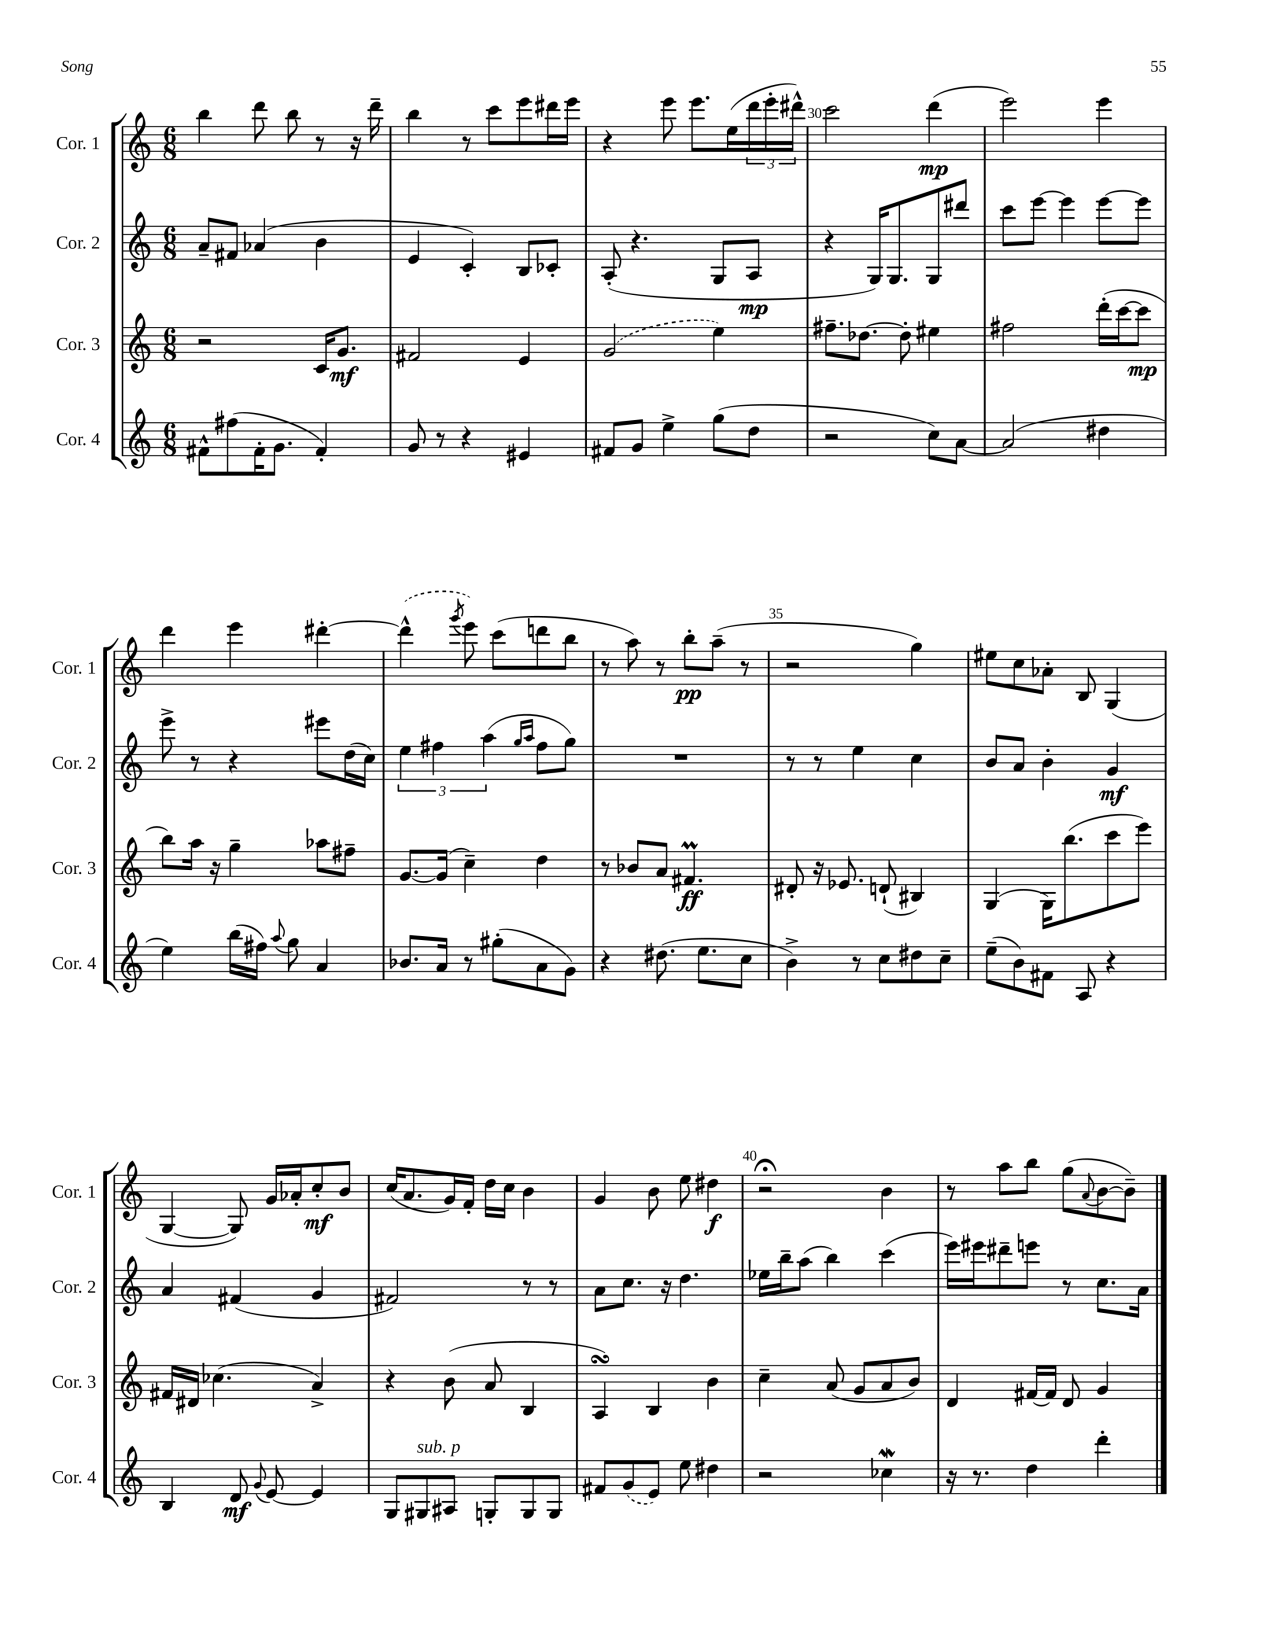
<<
\new StaffGroup <<
\new Staff = "s0" \with { instrumentName = "Cor. 1" shortInstrumentName = "Cor. 1" } {
    \clef treble \key c \major \numericTimeSignature \time 6/8
    b''4 d'''8 b''8 r8 r16 d'''16-- |
    b''4 r8 c'''8 e'''8 dis'''16 e'''16 |
    r4 e'''8 e'''8. e''16( \tuplet 3/2 { d'''16 e'''16-. dis'''16-^) } |
    c'''2 d'''4\mp( |
    e'''2) e'''4 |
    d'''4 e'''4 dis'''4~-. |
    \once \slurDashed dis'''4-^( \acciaccatura { g'''8 } e'''8) c'''8( d'''8 b''8 |
    r8 a''8) r8 b''8-.\pp a''8--( r8 |
    r2 g''4) |
    eis''8 c''8 aes'8-. b8 g4( |
    g4~ g8) g'16 aes'16-. c''8-.\mf b'8 |
    c''16( a'8. g'16) f'16-. d''16 c''16 b'4 |
    g'4 b'8 e''8 dis''4\f |
    r2\fermata b'4 |
    r8 a''8 b''8 g''8( \appoggiatura { a'8 } b'8~ b'8--) \bar "|." |
}
\new Staff = "s1" \with { instrumentName = "Cor. 2" shortInstrumentName = "Cor. 2" } {
    \clef treble \key c \major \numericTimeSignature \time 6/8
    a'8-- fis'8 aes'4( b'4 |
    e'4 c'4-.) b8 ces'8-. |
    a8-.( r4. g8 a8\mp |
    r4 g16) g8. g8 dis'''8 |
    c'''8 e'''8~ e'''4 e'''8~ e'''8 |
    e'''8-> r8 r4 eis'''8 d''16( c''16) |
    \tuplet 3/2 { e''4 fis''4 a''4( } \grace { g''16 a''16 } fis''8 g''8) |
    R2. |
    r8 r8 e''4 c''4 |
    b'8 a'8 b'4-. g'4\mf |
    a'4 fis'4( g'4 |
    fis'2) r8 r8 |
    a'8 c''8. r16 d''4. |
    ees''16 b''16-- a''8( b''4) c'''4( |
    e'''16) eis'''16 dis'''8-- e'''8 r8 c''8. a'16 \bar "|." |
}
\new Staff = "s2" \with { instrumentName = "Cor. 3" shortInstrumentName = "Cor. 3" } {
    \clef treble \key c \major \numericTimeSignature \time 6/8
    r2 c'16 g'8.\mf |
    fis'2 e'4 |
    \once \slurDashed g'2( e''4) |
    fis''8.-- des''8.~ des''8-. eis''4 |
    fis''2 d'''16-.( c'''16~ c'''8\mp |
    b''8) a''16 r16 g''4-- aes''8 fis''8-- |
    g'8.~ g'16( c''4--) d''4 |
    r8 bes'8 a'8 fis'4.\prall\ff |
    dis'8-. r16 ees'8. d'8-!( bis4) |
    g4( g16) b''8.( c'''8 e'''8) |
    fis'16 dis'16 ces''4.( a'4->) |
    r4 b'8( a'8 b4 |
    a4\turn) b4 b'4 |
    c''4-- a'8( g'8 a'8 b'8) |
    d'4 fis'16~ fis'16 d'8 g'4 \bar "|." |
}
\new Staff = "s3" \with { instrumentName = "Cor. 4" shortInstrumentName = "Cor. 4" } {
    \clef treble \key c \major \numericTimeSignature \time 6/8
    fis'8-^ fis''8( fis'16-. g'8. fis'4-.) |
    g'8 r8 r4 eis'4 |
    fis'8 g'8 e''4-> g''8( d''8 |
    r2 c''8) a'8~ |
    a'2( dis''4 |
    e''4) b''16( fis''16) \appoggiatura { a''8 } g''8 a'4 |
    bes'8. a'16 r8 gis''8-.( a'8 g'8) |
    r4 dis''8.( e''8. c''8 |
    b'4->) r8 c''8 dis''8 c''8-- |
    e''8--( b'8) fis'8 a8 r4 |
    b4 d'8\mf \appoggiatura { g'8 } e'8~ e'4 |
    g8 gis8^\markup { \italic "sub. p" } ais8 g8-. g8 g8 |
    fis'8 \once \slurDashed g'8( e'8) e''8 dis''4 |
    r2 ces''4\mordent |
    r16 r8. d''4 d'''4-. \bar "|." |
}
>>
>>
\layout { \context { \Score currentBarNumber = #27 \override BarNumber.break-visibility = ##(#f #t #t) barNumberVisibility = #(every-nth-bar-number-visible 5) } }
